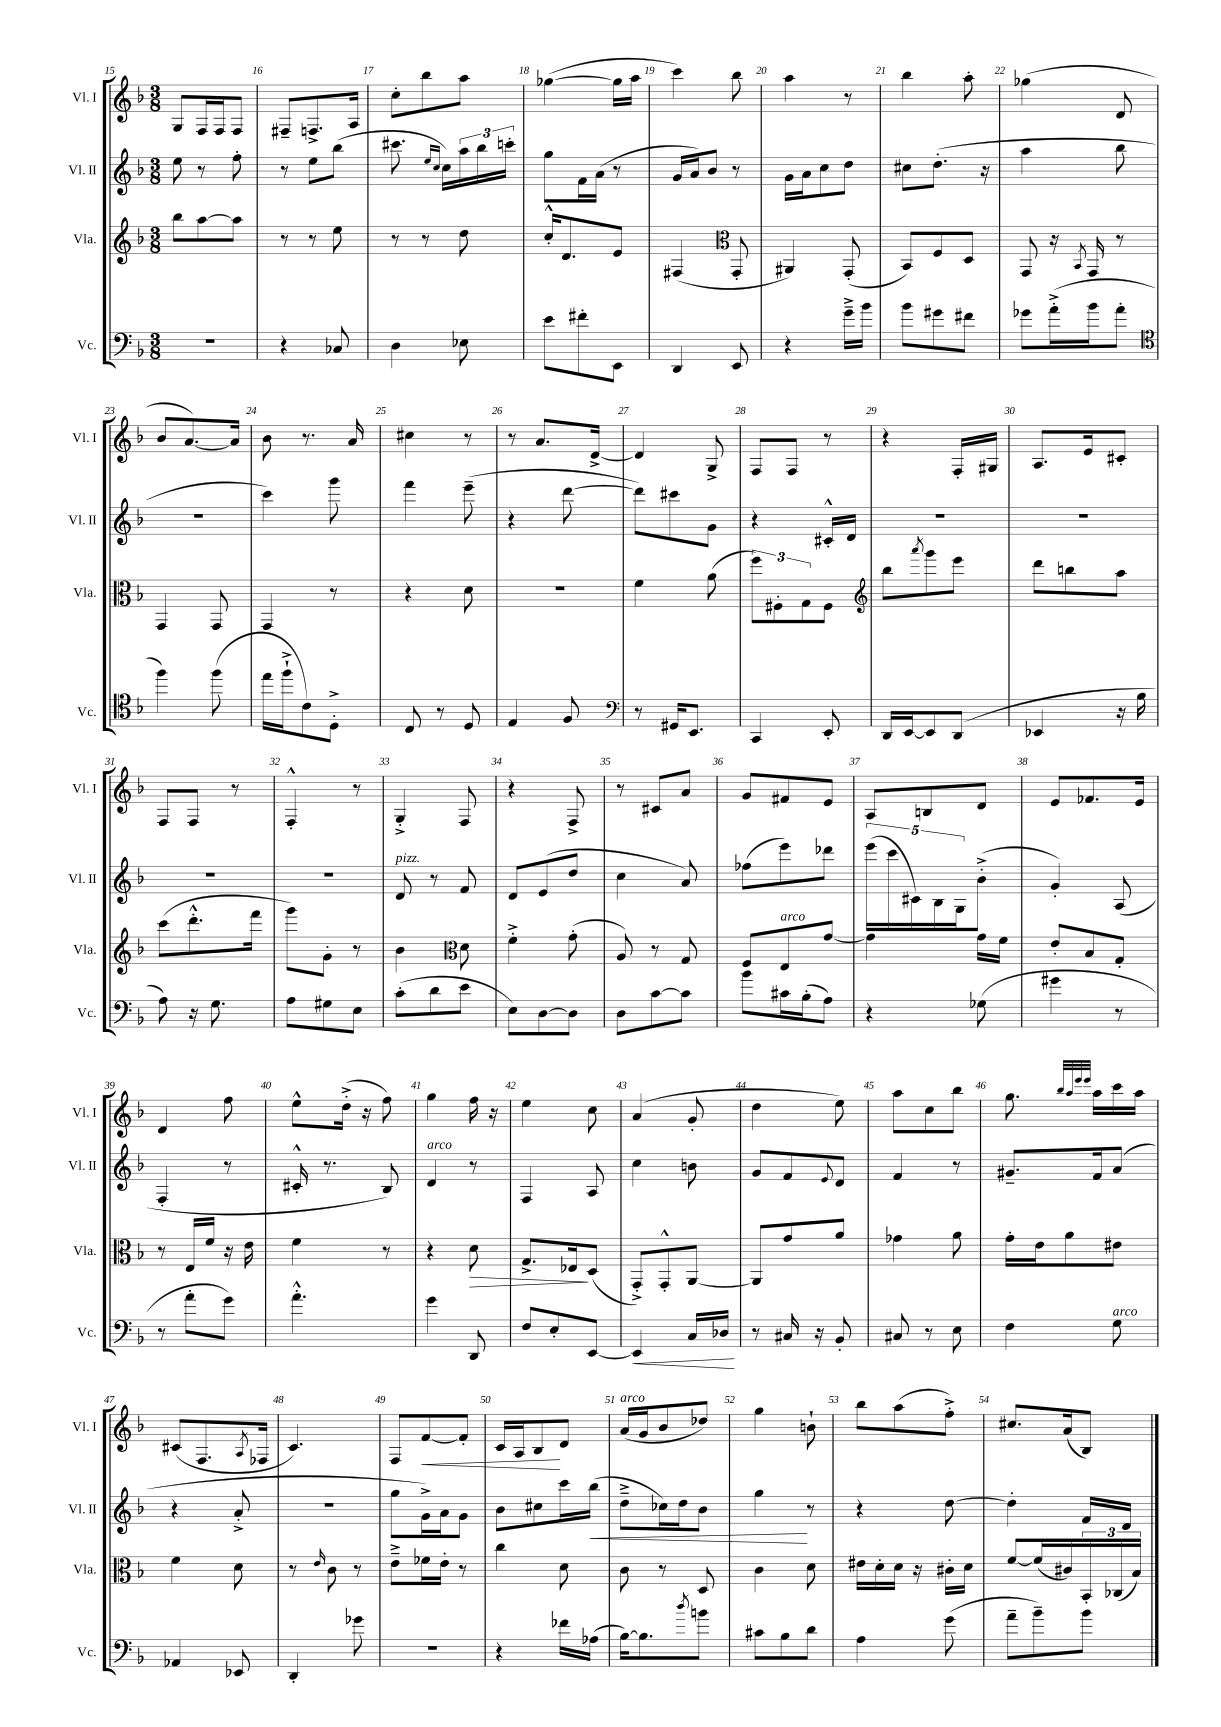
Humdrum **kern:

**kern	**dynam	**kern	**dynam	**kern	**dynam	**kern	**dynam
*part4	*part4	*part3	*part3	*part2	*part2	*part1	*part1
*staff4	*staff4	*staff3	*staff3	*staff2	*staff2	*staff1	*staff1
*I"Vc.	*	*I"Vla.	*	*I"Vl. II	*	*I"Vl. I	*
*I'Vc.	*	*I'Vla.	*	*I'Vl. II	*	*I'Vl. I	*
*clefF4	*	*clefG2	*	*clefG2	*	*clefG2	*
*k[b-]	*	*k[b-]	*	*k[b-]	*	*k[b-]	*
*M3/8	*	*M3/8	*	*M3/8	*	*M3/8	*
=15	=15	=15	=15	=15	=15	=15	=15
4.r	.	8bb-\L	.	8ee\	.	8G/L	.
.	.	[8aa\	.	8r	.	16F/L	.
.	.	.	.	.	.	16F/J	.
.	.	8aa\J]	.	8ff'\	.	8F/J	.
=16	=16	=16	=16	=16	=16	=16	=16
4r	.	8r	.	8r	.	8F#X~/L	.
.	.	8r	.	8ee\L	.	8.Fn^/	.
8C-X/	.	8ee\	.	(8bb-\J	.	.	.
.	.	.	.	.	.	16A/Jk	.
=17	=17	=17	=17	=17	=17	=17	=17
4D\	.	8r	.	8.ccc#X\	.	8cc'\L	.
.	.	8r	.	.	.	8bb-\	.
.	.	.	.	16qqee/LL	.	.	.
.	.	.	.	16qqcc/JJ	.	.	.
.	.	.	.	16cc\LL)	.	.	.
8E-X\	.	8dd\	.	24aa\	.	8aa\J	.
.	.	.	.	24bb-\	.	.	.
.	.	.	.	24cccn'\JJ	.	.	.
=18	=18	=18	=18	=18	=18	=18	=18
8e\L	.	16cc'^^/KL	.	8gg\L	.	([4gg-X\	.
.	.	8.d/	.	.	.	.	.
8f#X'\	.	.	.	16f\L	.	.	.
.	.	.	.	(16a\JJ	.	.	.
8EE\J	.	8e/J	.	8r	.	16gg-\LL]	.
.	.	.	.	.	.	16aa\JJ	.
=19	=19	=19	=19	=19	=19	=19	=19
4DD/	.	(4F#X/	.	16g/LL	.	4ccc\)	.
.	.	.	.	16a/J)	.	.	.
.	.	.	.	8b-/J	.	.	.
*	*	*clefC3	*	*	*	*	*
8EE/	.	8GG'/	.	8r	.	8bb-\	.
=20	=20	=20	=20	=20	=20	=20	=20
4r	.	4AA#X/)	.	16g\LL	.	4aa\	.
.	.	.	.	16a\J	.	.	.
.	.	.	.	8cc\	.	.	.
16g~^\LL	.	(8GG'/	.	8dd\J	.	8r	.
16b-\JJ	.	.	.	.	.	.	.
=21	=21	=21	=21	=21	=21	=21	=21
8b-\L	.	8BB-/L)	.	8cc#X\L	.	4bb-\	.
8g#X\	.	8F/	.	(8.dd'\J	.	.	.
8f#X\J	.	8D/J	.	.	.	8aa'\	.
.	.	.	.	16r	.	.	.
=22	=22	=22	=22	=22	=22	=22	=22
8g-X\L	.	8GG/	.	4aa\	.	(4gg-X\	.
(16a'^\L	.	16r	.	.	.	.	.
.	.	8qBB-/	.	.	.	.	.
16b-\J	.	16GG/	.	.	.	.	.
8a'\J	.	8r	.	8bb-\	.	8d/	.
!!LO:LB:g=z
=23	=23	=23	=23	=23	=23	=23	=23
*clefC4	*	*	*	*	*	*	*
4ff\)	.	4GG/	.	4.r	.	8b-/L	.
.	.	.	.	.	.	[8.a/)	.
(8ff\	.	8GG/	.	.	.	.	.
.	.	.	.	.	.	16a/Jk]	.
=24	=24	=24	=24	=24	=24	=24	=24
16ee\LL	.	4GG/	.	4ccc\)	.	8b-\	.
16ff`^\J	.	.	.	.	.	.	.
8c\)	.	.	.	.	.	8.r	.
8D'^\J	.	8r	.	8ggg\	.	.	.
.	.	.	.	.	.	16a/	.
=25	=25	=25	=25	=25	=25	=25	=25
8C/	.	4r	.	4fff\	.	4cc#X\	.
8r	.	.	.	.	.	.	.
8D/	.	8d\	.	(8eee~\	.	8r	.
=26	=26	=26	=26	=26	=26	=26	=26
4E/	.	4.r	.	4r	.	8r	.
.	.	.	.	.	.	8.a/L	.
8F/	.	.	.	[8ddd\	.	.	.
.	.	.	.	.	.	[16d^/Jk	.
=27	=27	=27	=27	=27	=27	=27	=27
*clefF4	*	*	*	*	*	*	*
8r	.	4f\	.	8ddd\L])	.	4d/]	.
16GG#X/KL	.	.	.	8ccc#X\	.	.	.
8.EE/J	.	.	.	.	.	.	.
.	.	(8a\	.	8g\J	.	8G^/	.
=28	=28	=28	=28	=28	=28	=28	=28
4CC/	.	12ff\L)	.	4r	.	8F/L	.
.	.	12F#X'\	.	.	.	.	.
.	.	.	.	.	.	8F/J	.
.	.	12G\	.	.	.	.	.
8EE'/	.	8F#\J	.	16c#X'^^/LL	.	8r	.
.	.	.	.	16d/JJ	.	.	.
=29	=29	=29	=29	=29	=29	=29	=29
*	*	*clefG2	*	*	*	*	*
16DD/LL	.	8bb-\L	.	4.r	.	4r	.
[16EE/J	.	.	.	.	.	.	.
.	.	8qaaa/	.	.	.	.	.
8EE/]	.	8ggg\	.	.	.	.	.
(8DD/J	.	8eee\J	.	.	.	16F'/LL	.
.	.	.	.	.	.	16G#X/JJ	.
=30	=30	=30	=30	=30	=30	=30	=30
4EE-X/	.	8ddd\L	.	4.r	.	8.A/L	.
.	.	8bbn\	.	.	.	.	.
.	.	.	.	.	.	16e/k	.
16r	.	8aa\J	.	.	.	8c#X'/J	.
16B-\	.	.	.	.	.	.	.
!!LO:LB:g=z
=31	=31	=31	=31	=31	=31	=31	=31
8A\)	.	(8ccc\L	.	4.r	.	8F/L	.
16r	.	8.ddd'^^\	.	.	.	8F/J	.
8.G\	.	.	.	.	.	.	.
.	.	.	.	.	.	8r	.
.	.	16fff\Jk	.	.	.	.	.
=32	=32	=32	=32	=32	=32	=32	=32
8A\L	.	8ggg\L)	.	4.r	.	4F'^^/	.
8G#X\	.	8g'\J	.	.	.	.	.
8E\J	.	8r	.	.	.	8r	.
=33	=33	=33	=33	=33	=33	=33	=33
!	!	!	!	!LO:TX:a:i:t=pizz.	!	!	!
(8c'\L	.	4b-\	.	8d/	.	4G'^/	.
8d\	.	.	.	8r	.	.	.
*	*	*clefC3	*	*	*	*	*
8e\J	.	8d\	.	8f/	.	8F/	.
=34	=34	=34	=34	=34	=34	=34	=34
8E\L)	.	4f'^\	.	8d/L	.	4r	.
[8D\	.	.	.	(8e/	.	.	.
8D\J]	.	(8g'\	.	8dd/J	.	8F^/	.
=35	=35	=35	=35	=35	=35	=35	=35
8D\L	.	8A/)	.	4cc\	.	8r	.
[8c\	.	8r	.	.	.	8c#X/L	.
8c\J]	.	8G/	.	8a/)	.	8a/J	.
=36	=36	=36	=36	=36	=36	=36	=36
8b-\L	.	8F/L	.	(8ff-X\L	.	8g/L	.
!	!	!LO:TX:a:i:t=arco	!	!	!	!	!
16c#X\L	.	8E/	.	8eee\)	.	8f#X/	.
(16B-'\J	.	.	.	.	.	.	.
8A\J)	.	[8g/J	.	8ddd-X\J	.	8e/J	.
=37	=37	=37	=37	=37	=37	=37	=37
4r	.	4g\]	.	(20eee\LL	.	8A/L	.
.	.	.	.	20ccc\	.	.	.
.	.	.	.	20c#X\)	.	.	.
.	.	.	.	.	.	8Bn/	.
.	.	.	.	20B-\	.	.	.
.	.	.	.	20G\J	.	.	.
(8G-X\	.	16g\LL	.	(8b-'^\J	.	8d/J	.
.	.	16f\JJ	.	.	.	.	.
=38	=38	=38	=38	=38	=38	=38	=38
4g#X\	.	8e'/L	.	4g'/)	.	8e/L	.
.	.	8B-/	.	.	.	8.f-X/	.
8r	.	8G'/J	.	(8A/	.	.	.
.	.	.	.	.	.	16e/Jk	.
!!LO:LB:g=z
=39	=39	=39	=39	=39	=39	=39	=39
8r	.	8r	.	4F'/	.	4d/	.
8a'\L	.	16E/LL	.	.	.	.	.
.	.	16f/JJ	.	.	.	.	.
8g\J)	.	16r	.	8r	.	8ff\	.
.	.	16e\	.	.	.	.	.
=40	=40	=40	=40	=40	=40	=40	=40
4.a'^^\	.	4f\	.	16c#X'^^/	.	8ee^^\L	.
.	.	.	.	8.r	.	.	.
.	.	.	.	.	.	(16dd'^\Jk	.
.	.	.	.	.	.	16r	.
.	.	8r	.	8B-/)	.	8ff\)	.
=41	=41	=41	=41	=41	=41	=41	=41
!	!	!	!	!LO:TX:a:i:t=arco	!	!	!
4g\	.	4r	.	4d/	.	4gg\	.
!	!	!	!LO:HP:b	!	!	!	!
8DD/	.	8d\	>	8r	.	16ff\	.
.	.	.	.	.	.	16r	.
=42	=42	=42	=42	=42	=42	=42	=42
8F/L	.	8.G^/L	.	4F/	.	4ee\	.
8E'/	.	.	.	.	.	.	.
.	.	16E-X/k	.	.	.	.	.
[8EE/J	.	(8D/J	]	8A/	.	8cc\	.
=43	=43	=43	=43	=43	=43	=43	=43
!	!LO:HP:b	!	!	!	!	!	!
4EE/]	<	8GG'^/L)	.	4cc\	.	(4a/	.
.	.	8GG'^^/	.	.	.	.	.
16C/LL	.	[8AA/J	.	8bn\	.	8g'/	.
16D-X/JJ	.	.	.	.	.	.	.
.	[	.	.	.	.	.	.
=44	=44	=44	=44	=44	=44	=44	=44
8r	.	8AA/L]	.	8g/L	.	4dd\	.
16C#X/	.	8g/	.	8f/	.	.	.
16r	.	.	.	.	.	.	.
.	.	.	.	8qqe/	.	.	.
8BB-'/	.	8a/J	.	8d/J	.	8ee\)	.
=45	=45	=45	=45	=45	=45	=45	=45
8C#X/	.	4g-X\	.	4f/	.	8aa\L	.
8r	.	.	.	.	.	8cc\	.
8E\	.	8a\	.	8r	.	8bb-\J	.
=46	=46	=46	=46	=46	=46	=46	=46
4F\	.	16g'\LL	.	8.g#X~/L	.	8.gg\	.
.	.	16e\J	.	.	.	.	.
.	.	8a\	.	.	.	.	.
.	.	.	.	.	.	32qqbb-/LLL	.
.	.	.	.	.	.	32qqaa/	.
.	.	.	.	.	.	32qqeee/	.
.	.	.	.	.	.	32qqeee/JJJ	.
.	.	.	.	16f/k	.	16aa\LL	.
!LO:TX:a:i:t=arco	!	!	!	!	!	!	!
8G\	.	8e#X\J	.	(8a/J	.	16ccc\	.
.	.	.	.	.	.	16aa\JJ	.
!!LO:LB:g=z
=47	=47	=47	=47	=47	=47	=47	=47
4AA-X/	.	4f\	.	4r	.	(8c#X/L	.
.	.	.	.	.	.	8.F/	.
8EE-X/	.	8d\	.	8a'^/	.	.	.
.	.	.	.	.	.	8qA/	.
.	.	.	.	.	.	16F-X/Jk	.
=48	=48	=48	=48	=48	=48	=48	=48
4DD'/	.	8r	.	4.r	.	4.c/)	.
.	.	16qqe/	.	.	.	.	.
.	.	8c\	.	.	.	.	.
8g-X\	.	8r	.	.	.	.	.
=49	=49	=49	=49	=49	=49	=49	=49
4.r	.	8e~^\L	.	8gg\L	.	8F/L	.
!	!	!	!	!	!	!	!LO:HP:b
.	.	16f-X\L	.	16g^\L)	.	[8f/	<
.	.	16e'\JJ	.	16a\J	.	.	.
.	.	8r	.	8g\J	.	8f'/J]	.
=50	=50	=50	=50	=50	=50	=50	=50
4r	.	4cc\	.	8b-\L	.	16c/LL	.
.	.	.	.	.	.	16A/J	.
.	.	.	.	8cc#X\	.	8B-/	.
16f-X\LL	.	8d\	.	16ccc\L	.	8d/J	[
!	!	!	!	!	!LO:HP:b	!	!
(16A-X\JJ	.	.	.	(16bb-\JJ	<	.	.
=51	=51	=51	=51	=51	=51	=51	=51
!	!	!	!	!	!	!LO:TX:a:i:t=arco	!
[16B-\KL)	.	8c\	.	8dd~^\L	.	(16a/LL	.
8.B-\]	.	.	.	.	.	16g/J	.
.	.	8r	.	16cc-X\L)	.	8b-/	.
.	.	.	.	16dd\J	.	.	.
8qdd/	.	.	.	.	.	.	.
8bn\J	.	8D/	.	8b-\J	.	8dd-X/J)	.
=52	=52	=52	=52	=52	=52	=52	=52
8c#X\L	.	4c\	.	4gg\	.	4gg\	.
8B-\	.	.	.	.	.	.	.
8d\J	.	8d\	.	8r	[	8bn`\	.
=53	=53	=53	=53	=53	=53	=53	=53
4A\	.	16e#X\LL	.	4r	.	8bb-\L	.
.	.	16d'\	.	.	.	.	.
.	.	16d\JJ	.	.	.	(8aa\	.
.	.	16r	.	.	.	.	.
(8g\	.	16c#X'\LL	.	[8dd\	.	8ff'^\J)	.
.	.	16d\JJ	.	.	.	.	.
=54	=54	=54	=54	=54	=54	=54	=54
8a~\L	.	[8f/L	.	4dd'\]	.	8.cc#X/L	.
8b-~\)	.	(16f/L]	.	.	.	.	.
.	.	16c#X/)	.	.	.	(16a/k	.
8b-\J	.	24BB-'/	.	16f/LL	.	8B-/J)	.
.	.	(24C-X/	.	.	.	.	.
.	.	.	.	16d/JJ	.	.	.
.	.	24B-/JJ)	.	.	.	.	.
==	==	==	==	==	==	==	==
*-	*-	*-	*-	*-	*-	*-	*-
